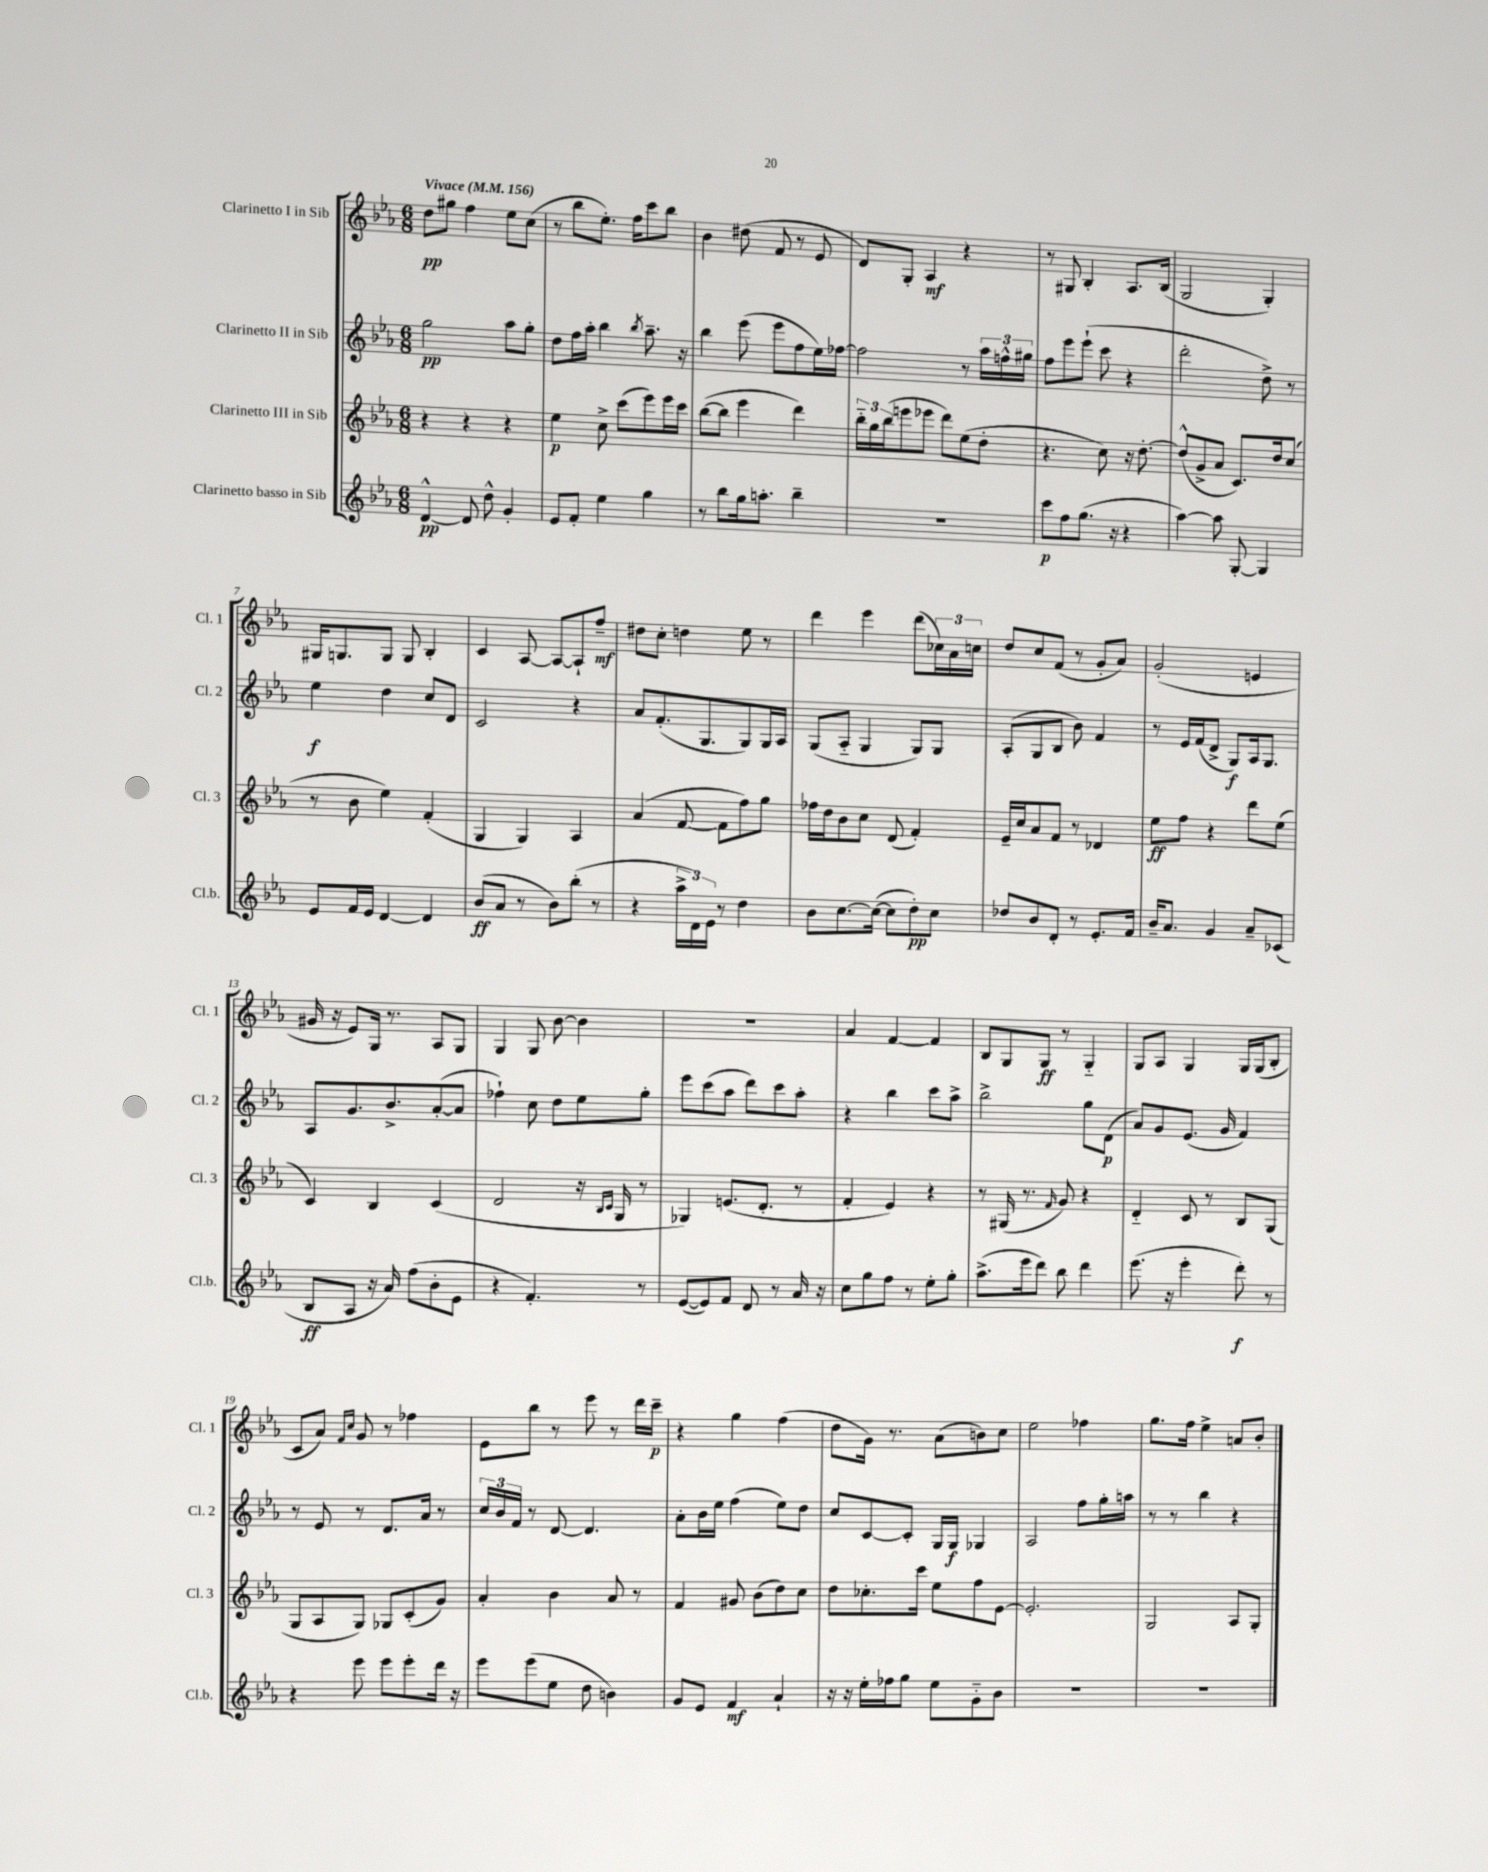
<<
\new StaffGroup <<
\new Staff = "s0" \with { instrumentName = "Clarinetto I in Sib" shortInstrumentName = "Cl. 1" } {
    \clef treble \key ees \major \numericTimeSignature \time 6/8 \tempo "Vivace" 4 = 156
    d''8\pp gis''8 f''4 ees''8 c''8( |
    r8 bes''8 ees''8.-.) f''16 c'''8 bes''8 |
    bes'4 dis''8( f'8 r8 ees'8 |
    d'8) g8-. aes4\mf r4 |
    r8 gis8 bes4-. aes8. bes16( |
    g2 g4-.) |
    gis16 g8. g8 g8 bes4-. |
    c'4 aes8~ aes8~ aes8-! f''8--\mf |
    dis''8 c''8-. d''4 ees''8 r8 |
    d'''4 ees'''4 d'''8( \tuplet 3/2 { ces''16) aes'16 c''16 } |
    d''8 c''8 f'8( r8 g'8-. aes'8) |
    g'2-.( e'4 |
    gis'16 r16 ees'8) g16 r8. aes8 g8 |
    g4 g8 bes'8~ bes'4 |
    R2. |
    aes'4 f'4~ f'4 |
    bes8 g8 g8\ff r8 g4-_ |
    g8 aes8 g4 g16 g16( bes8-. |
    c'8 aes'8) \grace { f'16 c''16 } g'8 r8 fes''4 |
    ees'8 bes''8 r8 ees'''8 r8 d'''16 c'''16--\p |
    r4 g''4 f''4( |
    d''8 g'16) r8. aes'8( b'8) c''8 |
    ees''2 fes''4 |
    g''8. f''16 ees''4-> a'8 bes'8-. \bar "|." |
}
\new Staff = "s1" \with { instrumentName = "Clarinetto II in Sib" shortInstrumentName = "Cl. 2" } {
    \clef treble \key ees \major \numericTimeSignature \time 6/8
    g''2\pp aes''8 g''8-. |
    d''8 f''16 aes''16-. bes''4 \acciaccatura { bes''8 } aes''8.-- r16 |
    bes''4 ees'''8( ees'''8 f''8 ees''16) fes''16~ |
    fes''2 r8 \tuplet 3/2 { aes''16 f''16-^ gis''16 } |
    f''8 ees'''8 ees'''8-!( c'''8 r4 |
    d'''2-. d''8->) r8 |
    ees''4\f d''4 c''8 d'8 |
    c'2 r4 |
    aes'8 f'8.-.( g8. g8) g16 aes16 |
    g8( aes8-_ g4 g8) g8 |
    aes8-.( g8 bes8 bes'8) f'4 |
    r8 ees'16 f'16( d'8-> g8\f) aes16 g8. |
    aes8 g'8. bes'8.-> aes'8~-.( aes'8 |
    fes''4-!) c''8 d''8 ees''8 g''8-. |
    ees'''8 c'''8( aes''8 d'''8) c'''8 aes''8-. |
    r4 bes''4 c'''8 aes''8-> |
    bes''2-> g''8 d'8\p( |
    aes'8) g'8 ees'8.( g'16 f'4) |
    r8 ees'8 r8 d'8. aes'16 r8 |
    \tuplet 3/2 { c''16 bes'16 f'16 } r8 d'8~ d'4. |
    aes'8-. bes'16 ees''16 f''4( ees''8) d''8 |
    c''8 c'8~ c'8-. g16 g16\f ges4 |
    aes2 f''8 g''16-. a''16 |
    r8 r8 bes''4 r4 \bar "|." |
}
\new Staff = "s2" \with { instrumentName = "Clarinetto III in Sib" shortInstrumentName = "Cl. 3" } {
    \clef treble \key ees \major \numericTimeSignature \time 6/8
    r4 r4 r4 |
    ees''4\p c''8-> c'''8( ees'''8) ees'''16 c'''16 |
    bes''8~( bes''8 ees'''4 d'''4) |
    \tuplet 3/2 { bes''16-_ g''16 bes''16( } e'''8 ees'''8 d'''8) ees''8( d''8-. |
    r4. c''8) r16 d''8.~-. |
    d''8-^( g'8-> aes'8 c'8.) d''16 c''8( |
    r8 bes'8 ees''4) f'4-.( |
    g4 g4) aes4 |
    aes'4( f'8~ f'8 f''8) g''8 |
    fes''16 d''16 bes'8 c''8 d'8( f'4-.) |
    ees'16-- c''16 aes'8 f'8 r8 des'4 |
    ees''8\ff f''8 r4 d'''8 ees''8( |
    c'4) bes4 c'4( |
    d'2 r16 \grace { bes16 c'16 } g16 r8 |
    ges4) e'8.( d'8.-. r8 |
    f'4-. ees'4) r4 |
    r8 gis16( r8. \grace { f'16 } g'8) r4 |
    d'4-_ c'8 r8 bes8 g8( |
    g8 aes8 g8) ges8 c'8-.( g'8) |
    aes'4-. bes'4 aes'8 r8 |
    f'4 gis'8 bes'8( d''8) c''8 |
    d''8 ces''8.-. c'''16 ees''8 f''8 ees'8~ |
    ees'2.-. |
    g2 aes8 g8-. \bar "|." |
}
\new Staff = "s3" \with { instrumentName = "Clarinetto basso in Sib" shortInstrumentName = "Cl.b." } {
    \clef treble \key ees \major \numericTimeSignature \time 6/8
    d'4~-^\pp d'8 d''8-^ g'4-. |
    ees'8 f'8-. ees''4 g''4 |
    r8 bes''8 g''16 a''8.-. bes''4-- |
    R2. |
    c'''8\p f''8 g''8.( r16 r4 |
    aes''4~) aes''8 g8~-. g4 |
    ees'8 f'16 ees'16 d'4~ d'4 |
    bes'8\ff( aes'8 r8 bes'8) bes''8-.( r8 |
    r4 \tuplet 3/2 { aes''16-> d'16) ees'16 } r8 d''4 |
    bes'8 c''8.~ c''16~( c''8 d''8-.\pp) c''8 |
    des''8 bes'8 d'8-. r8 ees'8.-. f'16 |
    bes'16-- aes'8. g'4 aes'8-- ces'8( |
    bes8\ff aes8 r16 aes'16) f''8( bes'8-. ees'8 |
    r4 f'4.-.) r8 |
    ees'8~( ees'8) f'8 d'8 r8 aes'16 r16 |
    c''8 g''8 f''8 r8 ees''8-. g''8-. |
    aes''8.->( ees'''16 d'''8) bes''8 d'''4 |
    ees'''8.( r16 ees'''4-. d'''8-.\f) r8 |
    r4 ees'''8 ees'''8 ees'''8-. d'''16 r16 |
    ees'''8 ees'''8( ees''8 d''8 b'4) |
    g'8 ees'8 f'4\mf aes'4-! |
    r16 r16 ees''16-. fes''16 g''8 ees''8 g'8-_ bes'8 |
    R2. |
    R2. \bar "|." |
}
>>
>>
